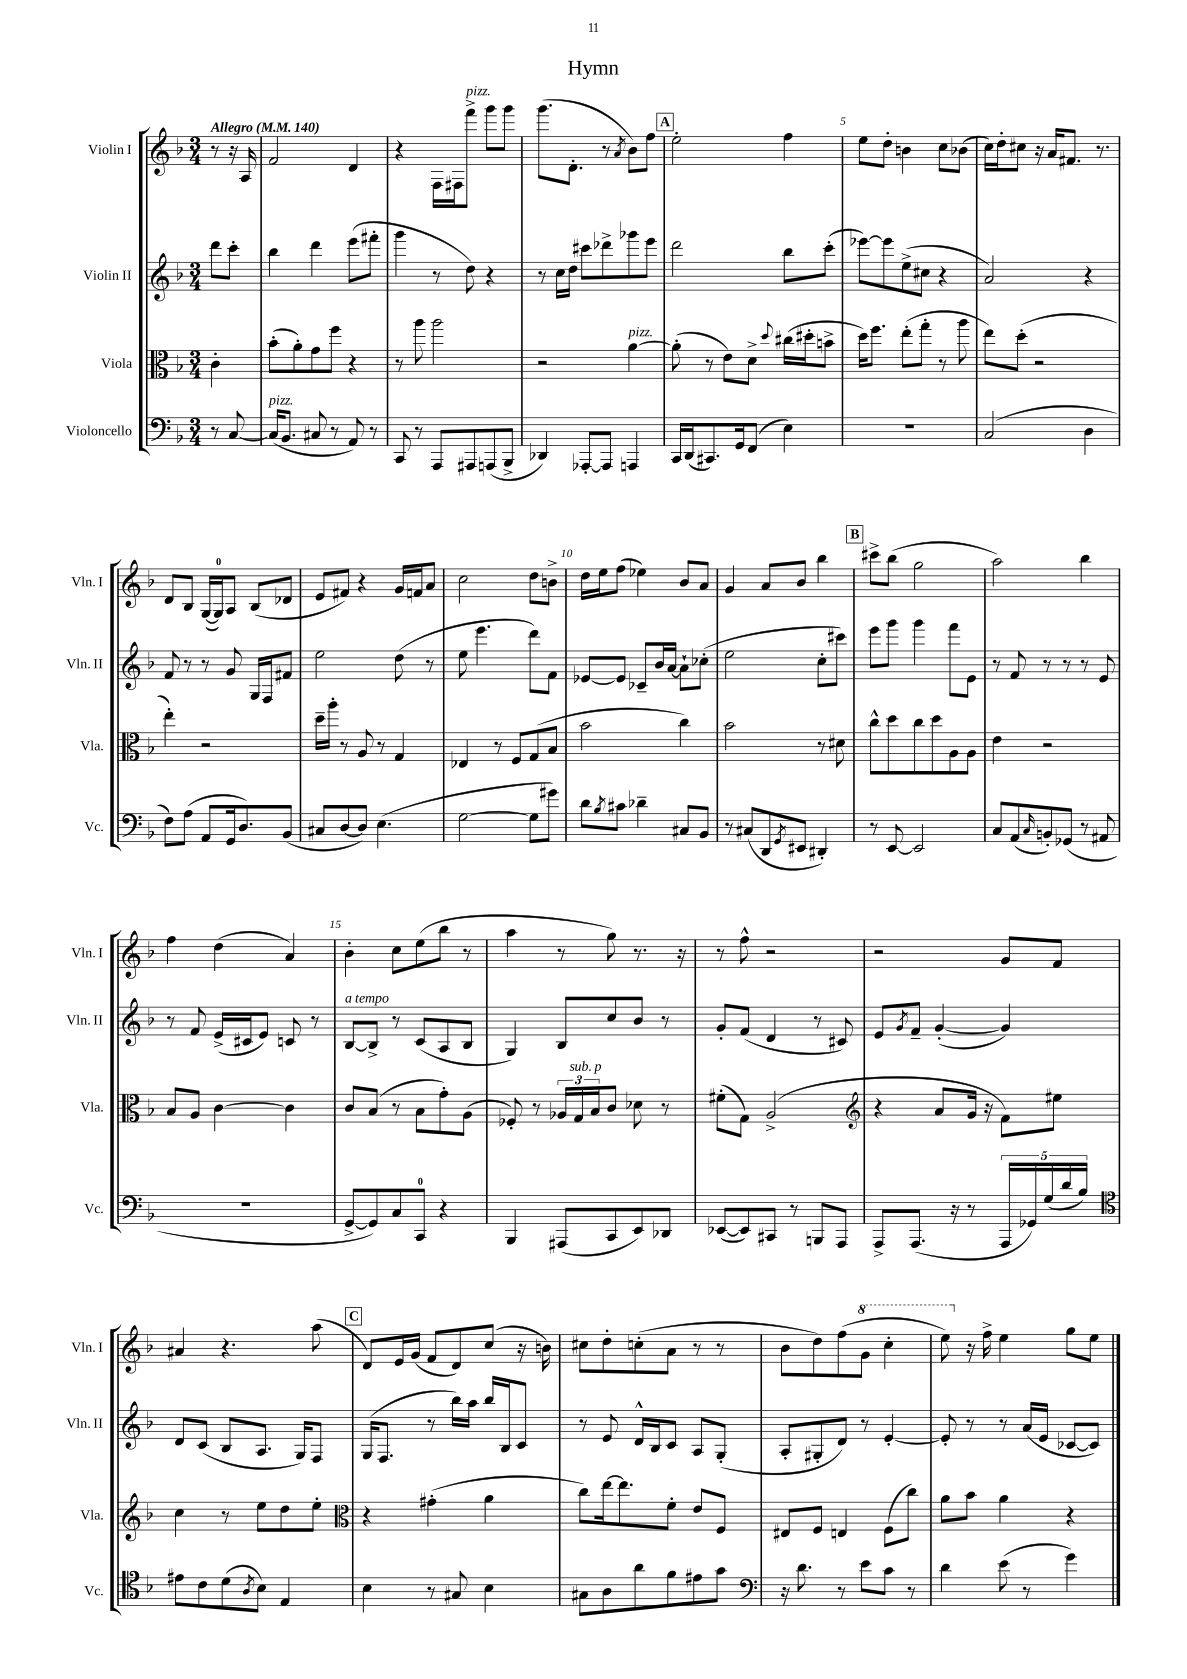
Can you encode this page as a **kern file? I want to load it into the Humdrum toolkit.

**kern	**kern	**kern	**kern
*staff4	*staff3	*staff2	*staff1
*clefF4	*clefC3	*clefG2	*clefG2
*k[b-]	*k[b-]	*k[b-]	*k[b-]
*M3/4	*M3/4	*M3/4	*M3/4
*MM140	*MM140	*MM140	*MM140
8r	4c'	8ddd	8r
[8C	.	8ccc'	16r
.	.	.	16A
=	=	=	=
(16C]	(8b-'	4bb-	2f
8.BB-	.	.	.
.	8a')	.	.
8C#	8g	4ddd	.
8r	8ff	.	.
8AA)	4r	(8eee	4d
8r	.	8fff#'	.
=	=	=	=
8CC	8r	4ggg	4r
8r	8aa	.	.
8AAA	2aa	8r	16F
.	.	.	16F#
8AAA#	.	8dd)	8fff^
(8AAA	.	4r	8ggg
8BBB-^	.	.	8ggg
=	=	=	=
4DD-)	2r	8r	(8.ggg
.	.	16cc	.
.	.	16dd	8.d'
[8AAA-'	.	8ccc#	.
8AAA-]	.	8ddd-^	8r
.	.	.	8qa
4AAA	[4a	8ggg-	8b-)
.	.	8eee	8ff
=	=	=	=
16CC	(8a']	2ddd	2ee'
(16DD	.	.	.
8.CC#)	8r	.	.
.	8e)	.	.
16GG	.	.	.
(8FF	8d^	.	.
.	8qqdd	.	.
4E)	(16cc#	8bb-	4ff
.	16dd#'	.	.
.	8b^	(8ccc'	.
=	=	=	=
2.r	16dd)	[8eee-)	8ee
.	8.ff	.	.
.	.	8eee-]	8dd'
.	(8ee'	(8ee^	4b
.	8gg'	8cc#	.
.	8r	4r	8cc
.	8aa	.	(8b-
=	=	=	=
(2C	8ee)	2a)	16cc)
.	.	.	16dd'
.	(8dd'	.	8cc#
.	2r	.	16r
.	.	.	16a
.	.	.	8.f#
4D	.	4r	.
.	.	.	8.r
=	=	=	=
8F)	4ee')	8f	8d
(8A	.	8r	8B-
8AA	2r	8r	([16G
.	.	.	16G])
16GG	.	8g	8A
8.D)	.	.	.
.	.	16G	(8B-
.	.	16F	.
(8BB-	.	8f#	8d-
=	=	=	=
8C#	16dd~	2ee	8e
.	16aa'	.	.
[8D	8r	.	8f#)
8D])	8A	.	4r
(4.E	8r	.	.
.	4G	(8dd	16g
.	.	.	16f
.	.	8r	8a
=	=	=	=
[2G	4E-	8ee	2cc
.	.	4.eee	.
.	8r	.	.
.	8F	.	.
8G]	(8G	8ddd)	8dd
8g#)	8B-	8f	8b^
=	=	=	=
8d	2b-	[8e-	16dd
.	.	.	16ee
8qB-	.	.	.
8c#	.	8e-]	(8ff
4d-~	.	8c-~	4ee-)
.	.	16b-	.
.	.	[16a	.
8C#	4cc)	8a`]	8b-
8BB-	.	(8cc-'	8a
=	=	=	=
8r	2b-	2ee	4g
(8C#	.	.	.
8DD	.	.	8a
8qGG	.	.	.
8EE#	.	.	8b-
4DD#')	8r	8cc'	4bb-
.	8d#	8ccc#)	.
=	=	=	=
8r	8cc^^	8eee	8ccc#^
[8EE	8dd	8ggg	(8bb-
2EE]	8cc	4ggg	2gg
.	8dd	.	.
.	8A	8fff	.
.	8A	8e	.
=	=	=	=
8C	4e	8r	2aa)
(8AA	.	8f	.
16qqC	.	.	.
8BB')	2r	8r	.
(8GG-	.	8r	.
8r	.	8r	4bb-
8AA#	.	8e	.
=	=	=	=
2.r	8B-	8r	4ff
.	8A	8f	.
.	[4c	(16e^	(4dd
.	.	16c#	.
.	.	8e)	.
.	4c]	8c	4a)
.	.	8r	.
=	=	=	=
[8GG^	8c	[8B-	4b-'
8GG])	(8B-	8B-^]	.
8C	8r	8r	8cc
8CC	8B-	(8c	(8ee
4r	8g')	8A	8bb-
.	(8A	8B-	8r
=	=	=	=
4BBB-	8F-')	4G)	4aa
.	8r	.	.
(8AAA#	24A-	8B-	8r
.	24G	.	.
.	24B-	.	.
8CC	8c	8cc	8gg)
8EE)	8d-	8b-	8.r
8DD-	8r	8r	.
.	.	.	16r
=	=	=	=
([8EE-	(8f#'	8g'	8r
8EE-])	8G)	(8f	8ff^^
8CC#	(2A^	4d	2r
8r	.	.	.
8BBB	.	8r	.
8AAA	.	8c#)	.
=	=	=	=
*	*clefG2	*	*
8AAA^	4r	8e	2r
.	.	8qg	.
(8.AAA	.	8f~	.
.	8a	([4g'	.
16r	.	.	.
8r	16g	.	.
.	16r	.	.
20AAA	8f)	4g])	8g
20GG-)	.	.	.
(20G	.	.	.
.	8ee#	.	8f
20d	.	.	.
20B-)	.	.	.
=	=	=	=
*clefC4	*	*	*
8e#	4cc	8d	4a#
8c	.	(8c	.
(8d	8r	8B-	4.r
8qA	.	.	.
8B-)	8ee	8.A	.
4E	8dd	.	.
.	.	16G)	.
.	8ee'	8F	(8aa
=	=	=	=
*	*clefC3	*	*
4B-	4r	(16G	8d)
.	.	8.F	.
.	.	.	16e
.	.	.	(16g
8r	(4g#'	8r	8f
8G#	.	16bb-)	8d)
.	.	16aa	.
4B-	4a	16bb-	(8cc
.	.	16B-	.
.	.	8c	16r
.	.	.	16b)
=	=	=	=
8G#	8cc)	8r	8cc#
8A	[16ee	8e	8dd'
.	8.ee]	.	.
8a	.	16d^^	(8cc'
.	.	16B-	.
8f	8f'	8c	8a
8e#	8e	8A	8r
8g	8F	(8G'	8r
=	=	=	=
*clefF4	*	*	*
16r	8E#	8A'	8b-
8.d	.	.	.
.	8F	8G#'	8dd)
8r	4E	8d)	(8ff
8e	.	8r	8gg
8c	(8F	[4e'	4ccc'
8r	8cc)	.	.
=	=	=	=
4d	8a	8e']	8eee)
.	8b-	8r	16r
.	.	.	16ff^
(8e	4a	8r	4ee
8r	.	(16a	.
.	.	16e	.
4g)	4r	[8c-	8gg
.	.	8c-])	8ee
==	==	==	==
*-	*-	*-	*-
